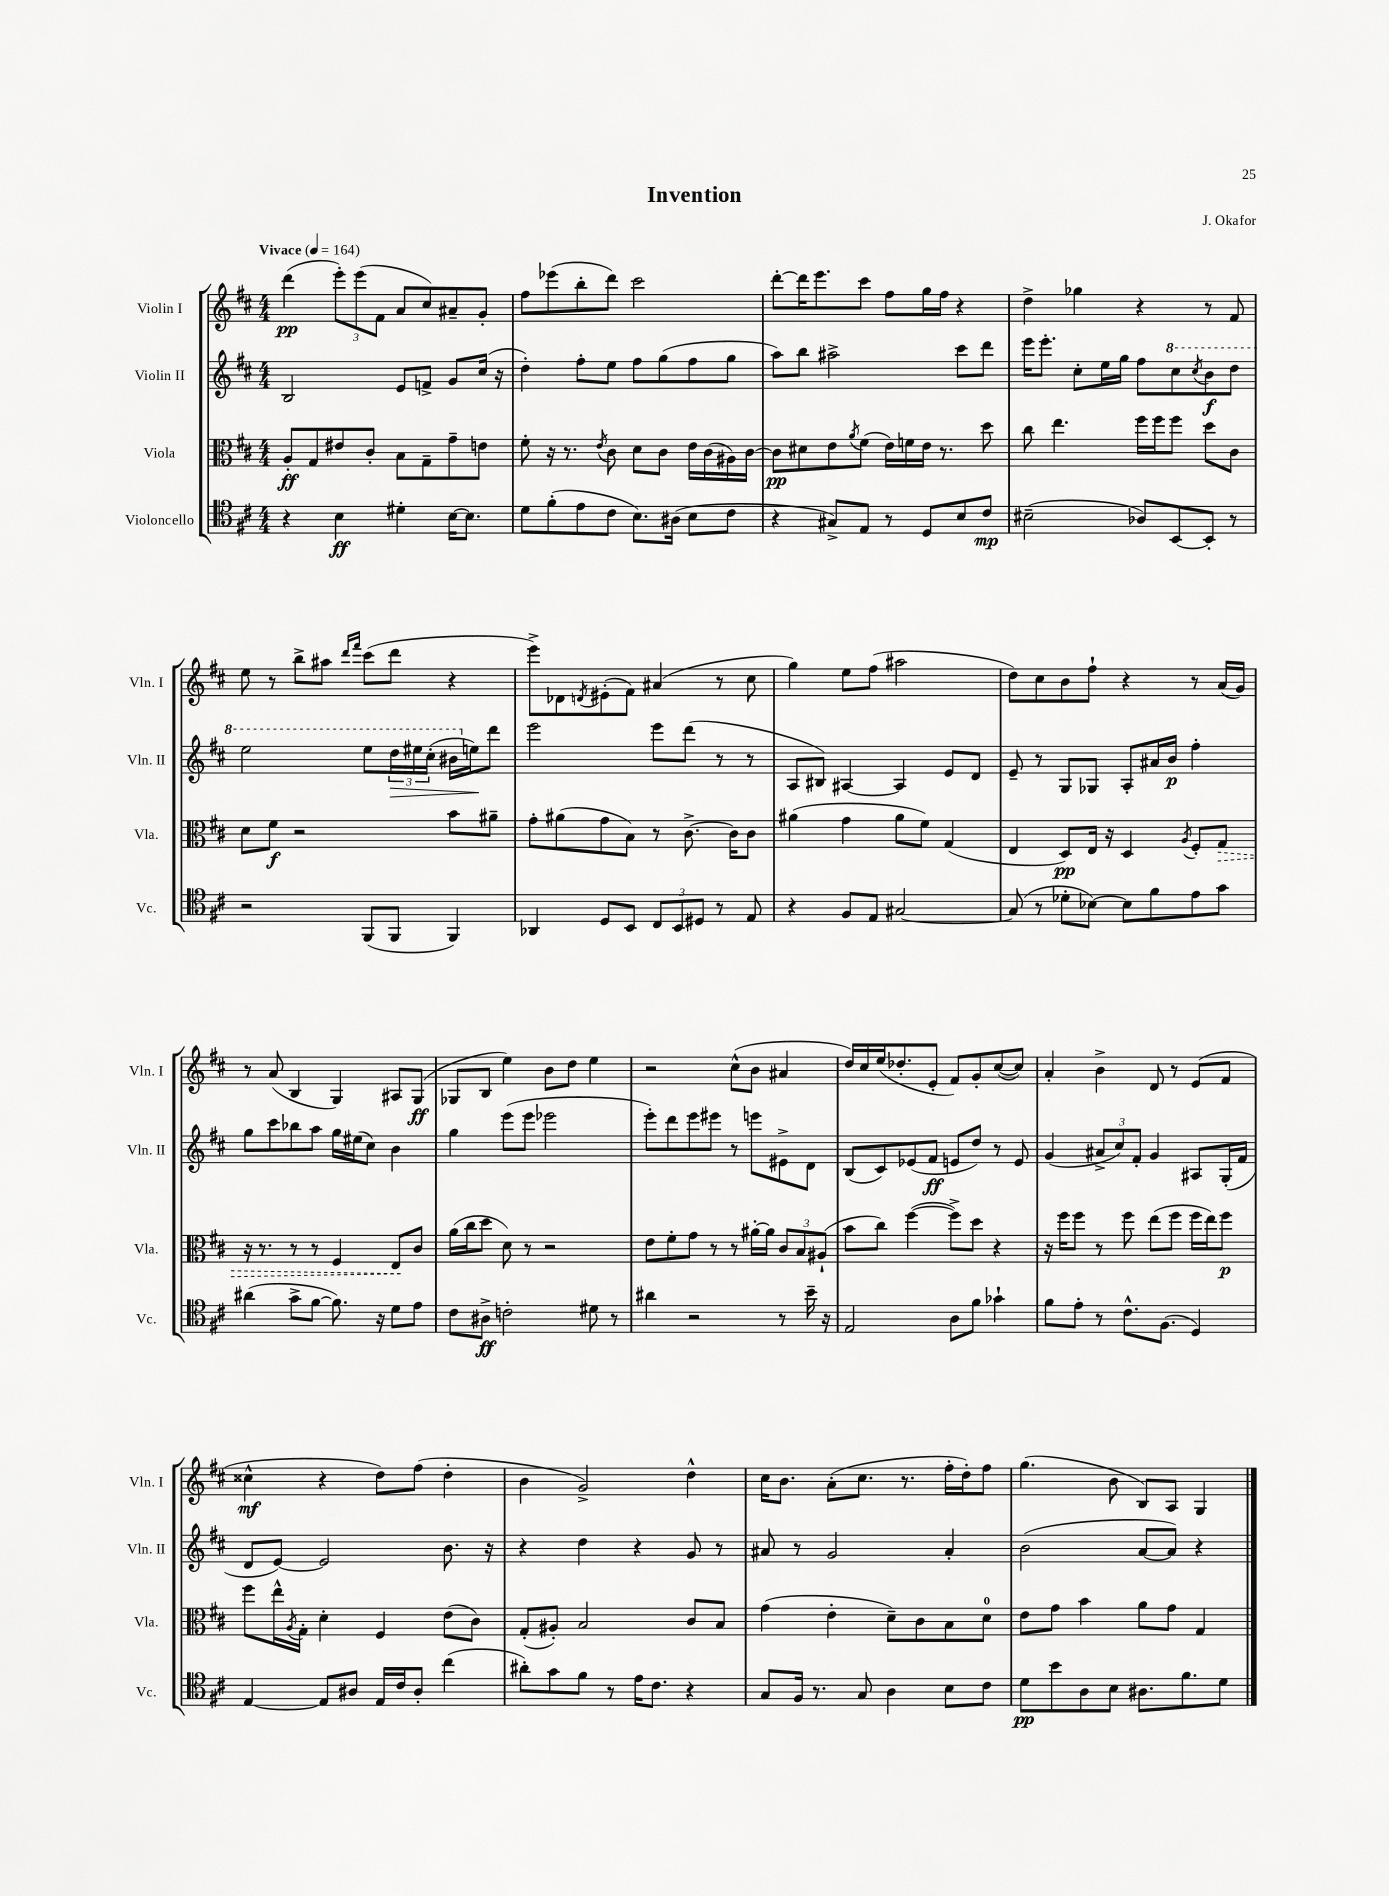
\header { title = "Invention" composer = "J. Okafor" }
<<
\new StaffGroup <<
\new Staff = "s0" \with { instrumentName = "Violin I" shortInstrumentName = "Vln. I" } {
    \clef treble \key d \major \numericTimeSignature \time 4/4 \tempo "Vivace" 4 = 164
    d'''4\pp( \tuplet 3/2 { e'''8-.) e'''8( fis'8 } a'8 cis''8) ais'8-- g'8-. |
    fis''8 ees'''8( b''8-. d'''8) cis'''2 |
    d'''8~-. d'''16 e'''8. cis'''8 fis''8 g''16 fis''16 r4 |
    d''4-> ges''4 r4 r8 fis'8 |
    e''8 r8 b''8-> ais''8 \grace { d'''16 fis'''16 } cis'''8( d'''8 r4 |
    e'''8->) des'8 \acciaccatura { d'8 } eis'8-.( fis'8) ais'4( r8 cis''8 |
    g''4) e''8 fis''8( ais''2 |
    d''8) cis''8 b'8 fis''8-! r4 r8 a'16( g'16) |
    r8 a'8( b4 g4) ais8 g8\ff( |
    ges8 b8 e''4) b'8 d''8 e''4 |
    r2 cis''8-^( b'8 ais'4 |
    d''16) cis''16 e''16( des''8.-. e'8-. fis'8) g'8-. cis''8~( cis''8) |
    a'4-. b'4-> d'8 r8 e'8( fis'8 |
    cisis''4-^\mf r4 d''8) fis''8( d''4-. |
    b'4 g'2->) d''4-^ |
    cis''16 b'8. a'8-.( cis''8. r8. fis''16-. d''16-.) fis''8 |
    g''4.( b'8 b8) a8 g4 \bar "|." |
}
\new Staff = "s1" \with { instrumentName = "Violin II" shortInstrumentName = "Vln. II" } {
    \clef treble \key d \major \numericTimeSignature \time 4/4
    b2 e'8 f'8-> g'8 cis''16( r16 |
    d''4-.) fis''8-. e''8 fis''8 g''8( fis''8 g''8 |
    a''8) b''8 ais''2-> cis'''8 d'''8 |
    e'''16 e'''8.-. cis''8-. e''16 g''16 fis''8 \ottava #1 cis'''8 \acciaccatura { cis'''8 } b''8\f d'''8 |
    e'''2 e'''8 \tuplet 3/2 { d'''16\> eis'''16 cis'''16-.( } bis''16 \ottava #0 e''!16\!) d'''8 |
    e'''2 e'''8 d'''8( r8 r8 |
    a8 bis8) ais4~ ais4 e'8 d'8 |
    e'8-- r8 g8 ges8 a8-. ais'16 b'16\p fis''4-. |
    g''8 cis'''8 bes''8 a''8 g''16 eis''16( cis''8) b'4 |
    g''4 e'''8( e'''8 ees'''2 |
    e'''8-.) d'''8 e'''8 eis'''8 r8 e'''8 eis'8-> d'8 |
    b8( cis'8) ees'8( fis'8\ff e'8 d''8) r8 e'8 |
    g'4( \tuplet 3/2 { ais'8-> cis''8) fis'8-. } g'4 ais8 g16-.( fis'16 |
    d'8 e'8~) e'2 b'8. r16 |
    r4 d''4 r4 g'8 r8 |
    ais'8 r8 g'2 ais'4-. |
    b'2( a'8~ a'8) r4 \bar "|." |
}
\new Staff = "s2" \with { instrumentName = "Viola" shortInstrumentName = "Vla." } {
    \clef alto \key d \major \numericTimeSignature \time 4/4
    a8-.\ff g8 eis'8 cis'8-. b8 g8-- g'8-- e'8 |
    fis'8-. r16 r8. \acciaccatura { e'8 } cis'8 d'8 cis'8 e'16 cis'16( ais16) cis'16~ |
    cis'8\pp dis'8 e'8 \acciaccatura { a'8 } fis'8( e'16) f'16 e'16 r8. d''8 |
    cis''8 e''4. fis''16 fis''16 fis''8 d''8 cis'8 |
    d'8 fis'8\f r2 b'8 ais'8-- |
    g'8-. ais'8( g'8 b8) r8 cis'8.~-> cis'16 cis'8 |
    ais'4( g'4 ais'8 fis'8) g4( |
    e4 d8\pp) e16 r16 d4 \acciaccatura { a8 } fis8-. \once \override Hairpin.style = #'dashed-line g8\> |
    r16 r8. r8 r8 fis4 e8\! cis'8 |
    a'16( cis''16 d''8 d'8) r8 r2 |
    e'8 fis'8-. g'8 r8 r8 ais'16~-. ais'16 \tuplet 3/2 { cis'8 b8 ais8-!( } |
    b'8 cis''8) fis''4~( fis''8->) d''8 r4 |
    r16 fis''16 fis''8 r8 fis''8 e''8( fis''8 fis''16 e''16) fis''8\p |
    fis''8 e''16-^ \acciaccatura { a8 } g16-. d'4-. fis4 e'8( cis'8) |
    g8-.( ais8-.) b2 cis'8 b8 |
    g'4( e'4-. d'8--) cis'8 b8 d'8-0 |
    e'8 g'8 b'4 a'8 g'8 g4 \bar "|." |
}
\new Staff = "s3" \with { instrumentName = "Violoncello" shortInstrumentName = "Vc." } {
    \clef tenor \key d \major \numericTimeSignature \time 4/4
    r4 b4\ff dis'4-. b16~ b8. |
    d'8 fis'8-.( e'8 cis'8 b8.) ais16( b8 cis'8 |
    r4 gis8->) e8 r8 d8 b8 cis'8\mp |
    bis2--( aes8) b,8~ b,8-. r8 |
    r2 fis,8( fis,8 fis,4) |
    aes,4 d8 b,8 \tuplet 3/2 { cis8 b,8 dis8 } r8 e8 |
    r4 fis8 e8 gis2~ |
    gis8( r8 des'8-. bes8~) bes8 fis'8 e'8 g'8 |
    ais'4( g'8-> fis'8~ fis'8.) r16 d'8 e'8 |
    cis'8 ais8->\ff c'2-. dis'8 r8 |
    ais'4 r2 r8 b'16-- r16 |
    e2 a8 fis'8 ges'4-! |
    fis'8 e'8-. r8 cis'8.-^ fis8.( d4) |
    e4~ e8 ais8 e16 cis'16 ais8-. cis''4( |
    ais'8-.) g'8 fis'8 r8 e'16 cis'8. r4 |
    g8 fis16 r8. g8 a4 b8 cis'8 |
    d'8\pp b'8 a8 b8 ais8. fis'8. d'8 \bar "|." |
}
>>
>>
\layout { \context { \Score \remove "Bar_number_engraver" } }
